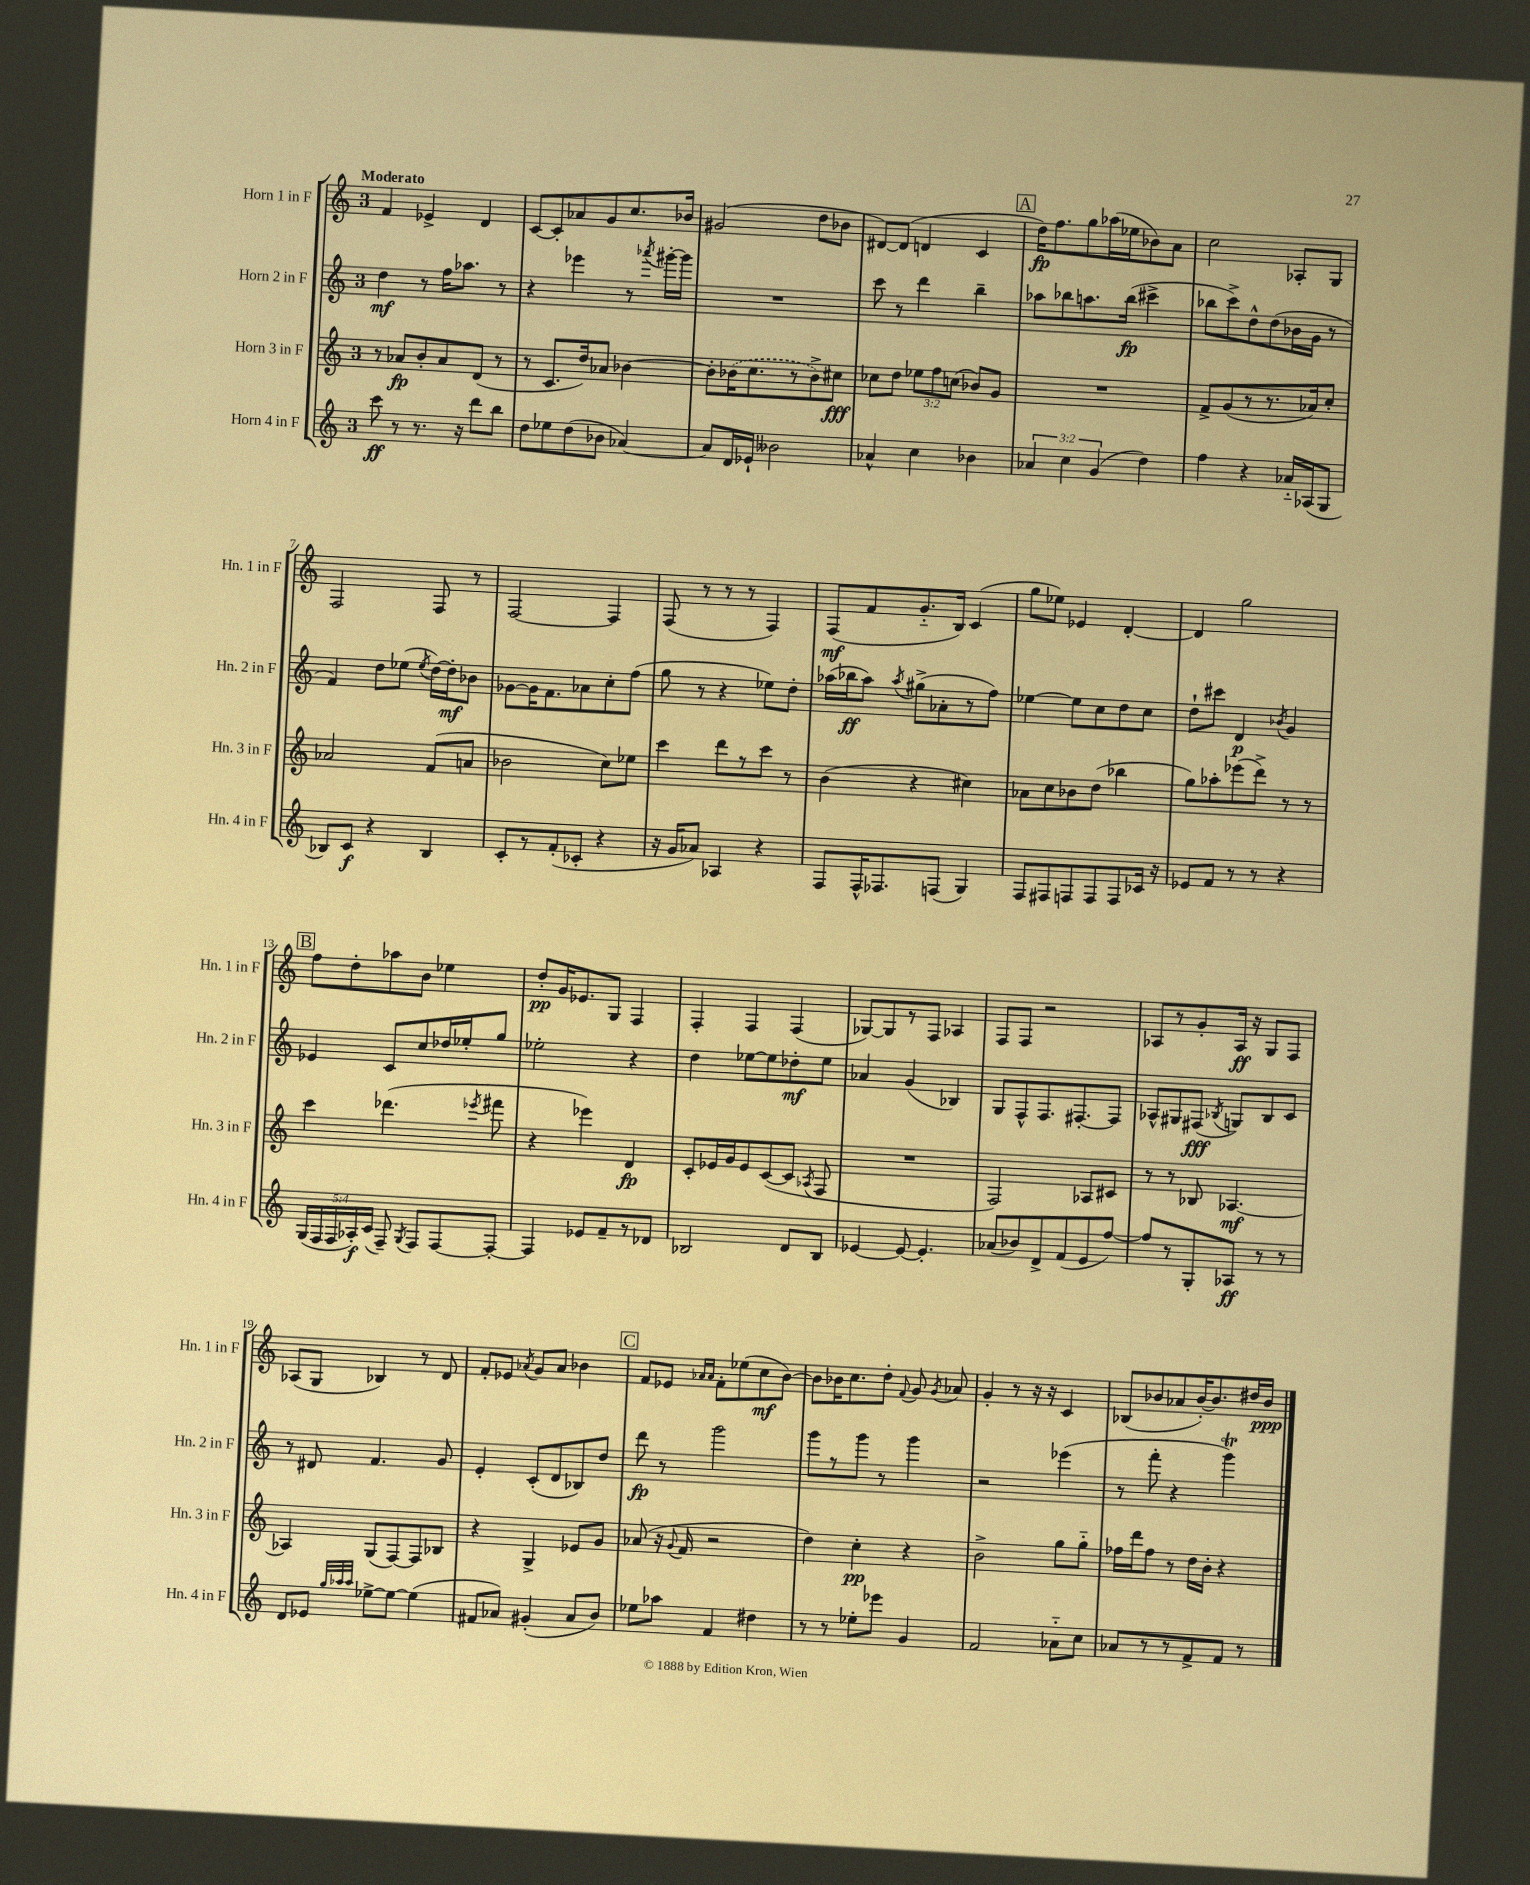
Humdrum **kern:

**kern	**dynam	**kern	**dynam	**kern	**dynam	**kern	**dynam
*part4	*part4	*part3	*part3	*part2	*part2	*part1	*part1
*staff4	*staff4	*staff3	*staff3	*staff2	*staff2	*staff1	*staff1
*I"Horn 4 in F	*	*I"Horn 3 in F	*	*I"Horn 2 in F	*	*I"Horn 1 in F	*
*I'Hn. 4 in F	*	*I'Hn. 3 in F	*	*I'Hn. 2 in F	*	*I'Hn. 1 in F	*
*clefG2	*	*clefG2	*	*clefG2	*	*clefG2	*
*k[]	*	*k[]	*	*k[]	*	*k[]	*
*M3/4	*	*M3/4	*	*M3/4	*	*M3/4	*
=1	=1	=1	=1	=1	=1	=1	=1
!	!	!	!	!	!	!LO:TX:a:B:t=Moderato	!
8ccc\	ff	8r	.	4dd\	mf	4f/	.
8r	.	8a-X/L	fp	.	.	.	.
8.r	.	8b'/	.	8r	.	4e-X^/	.
.	.	8a-/	.	16ff\KL	.	.	.
16r	.	.	.	8.aa-X\J	.	.	.
8ddd\L	.	(8d/J	.	.	.	4d/	.
8bb\J	.	8r	.	8r	.	.	.
=2	=2	=2	=2	=2	=2	=2	=2
8dd\L	.	8r	.	4r	.	[8c/L	.
8ee-X\	.	8.c/L	.	.	.	8c'/]	.
(8dd\	.	.	.	4eee-X\	.	8a-X/	.
.	.	16dd/k)	.	.	.	.	.
8b-X\J	.	8a-X/J	.	.	.	8g/	.
[4a-X/)	.	[4b-X\	.	8r	.	8.cc/	.
.	.	.	.	8qaaa-X/	.	.	.
.	.	.	.	[16ggg#X'\LL	.	.	.
.	.	.	.	16ggg#\JJ]	.	16b-X/Jk	.
=3	=3	=3	=3	=3	=3	=3	=3
8a-/L]	.	8b-'\L]	.	2.r	.	(2g#X/	.
16d/L	.	(16b-X\K	.	.	.	.	.
16e-X`/JJ	.	8.cc\	.	.	.	.	.
2b--X\	.	.	.	.	.	.	.
.	.	8r	.	.	.	.	.
.	.	8b-^\)	.	.	.	8dd\L	.
.	.	8cc#X\J	fff	.	.	8b-X\J	.
=4	=4	=4	=4	=4	=4	=4	=4
4a-X^^/	.	8cc-X\L	.	8ccc\	.	[8d#X/L)	.
.	.	8dd\J	.	8r	.	(8d#/J]	.
4cc\	.	12ee-X\L	.	4ddd\	.	4dn/	.
.	.	12ff\	.	.	.	.	.
.	.	(12ccn\J	.	.	.	.	.
4b-X\	.	8b-X/L)	.	4bb~\	.	4c/	.
.	.	8g/J	.	.	.	.	.
!!LO:REH:place=s1:t=A
=5	=5	=5	=5	=5	=5	=5	=5
6a-X/	.	2.r	.	8aa-X\L	.	16dd\KL)	fp
.	.	.	.	.	.	8.ff\	.
.	.	.	.	8bb-X\	.	.	.
6cc\	.	.	.	.	.	.	.
.	.	.	.	8.aan\	.	8gg\	.
(6g/	.	.	.	.	.	.	.
.	.	.	.	.	.	(16aa-X\L	.
.	.	.	.	(16bb-\Jk	fp	16ee-X\J	.
4dd\)	.	.	.	4ccc#X^\	.	8b-X\)	.
.	.	.	.	.	.	8a\J	.
=6	=6	=6	=6	=6	=6	=6	=6
4ff\	.	8f^/L	.	8bb-X\L	.	2cc\	.
.	.	(8g/	.	8ccc^\)	.	.	.
4r	.	8r	.	8dd^^\	.	.	.
.	.	8.r	.	(8dd\	.	.	.
16a-X/LL	.	.	.	16b-X\L	.	8A-X'/L	.
(16A-X/J	.	16a-X/k)	.	16g\JJ	.	.	.
8G/J	.	8cc'/J	.	8r	.	8G/J	.
!!LO:LB:g=z
=7	=7	=7	=7	=7	=7	=7	=7
8B-X/L)	.	2a-X/	.	4f/)	.	2F/	.
8c/J	f	.	.	.	.	.	.
4r	.	.	.	8dd\L	.	.	.
.	.	.	.	(8ee-X\J	.	.	.
.	.	.	.	8qee-/	.	.	.
4B-/	.	(8f/L	.	[16dd\LL)	.	8F/	.
.	.	.	.	16dd'\J]	mf	.	.
.	.	8an/J	.	8b-X\J	.	8r	.
=8	=8	=8	=8	=8	=8	=8	=8
8c'/L	.	2b-X\	.	[8g-X\L	.	[2F/	.
8r	.	.	.	16g-\K]	.	.	.
.	.	.	.	8.f\	.	.	.
(8f'/	.	.	.	.	.	.	.
8c-X'/J	.	.	.	8a-X\	.	.	.
4r	.	8cc\L)	.	8cc'\	.	4F/]	.
.	.	8ee-X\J	.	(8ff\J	.	.	.
=9	=9	=9	=9	=9	=9	=9	=9
16r	.	4ccc\	.	8gg\	.	(8F/	.
16g/KL	.	.	.	.	.	.	.
8a-X/J)	.	.	.	8r	.	8r	.
4A-X/	.	8ddd\L	.	4r	.	8r	.
.	.	8r	.	.	.	8r	.
4r	.	8ccc\J	.	8ee-X\L)	.	4F/)	.
.	.	8r	.	8dd'\J	.	.	.
=10	=10	=10	=10	=10	=10	=10	=10
8F/L	.	(4b\	.	(16aa-X\LL	.	(8F/L	mf
.	.	.	.	16bb-X\J	ff	.	.
16F^^/K	.	.	.	8aa-\J)	.	8f/	.
8.F-X/	.	.	.	.	.	.	.
.	.	.	.	8qaa-/	.	.	.
.	.	4r	.	(8gg#X^\L	.	8.g/	.
(8Fn/J	.	.	.	8a-X'\	.	.	.
.	.	.	.	.	.	16B/Jk)	.
4G/)	.	4cc#X\)	.	8r	.	(4c/	.
.	.	.	.	8ff\J)	.	.	.
=11	=11	=11	=11	=11	=11	=11	=11
8F/L	.	8a-X\L	.	[4ee-X\	.	8gg\L	.
8F#X/	.	8cc\	.	.	.	8ee-X\J)	.
8Fn/	.	8b-X\	.	8ee-\L]	.	4e-X/	.
8F/	.	(8dd\J	.	8cc\	.	.	.
8F/	.	4bb-X\	.	8dd\	.	[4d'/	.
16c-X/Jk	.	.	.	8cc\J	.	.	.
16r	.	.	.	.	.	.	.
=12	=12	=12	=12	=12	=12	=12	=12
8e-X/L	.	8gg\L)	.	8dd`\L	.	4d/]	.
8f/J	.	8aa-X'\	.	8ccc#X\J	.	.	.
8r	.	(8eee-X\	.	4d/	p	2gg\	.
8r	.	8ddd^\J)	.	.	.	.	.
.	.	.	.	8qb-X/	.	.	.
4r	.	8r	.	4g/	.	.	.
.	.	8r	.	.	.	.	.
!!LO:LB:g=z
!!LO:REH:place=s1:t=B
=13	=13	=13	=13	=13	=13	=13	=13
(20G/LL	.	4ccc\	.	4e-X/	.	8ff\L	.
20F/	.	.	.	.	.	.	.
20F/	.	.	.	.	.	.	.
.	.	.	.	.	.	8dd'\	.
20A-X'/)	f	.	.	.	.	.	.
(20c/JJ	.	.	.	.	.	.	.
8F~/)	.	(4.ddd-X\	.	8c/L	.	8aa-X\	.
8qG/	.	.	.	.	.	.	.
8F/L	.	.	.	8cc/	.	8b\J	.
[8F/	.	.	.	16dd-X/L	.	4ee-X\	.
.	.	.	.	16ee-X'/J	.	.	.
.	.	8qeee-X/	.	.	.	.	.
8F'/J_	.	8fff#X\	.	8gg/J	.	.	.
=14	=14	=14	=14	=14	=14	=14	=14
4F/]	.	4r	.	2ee-X'\	.	8dd'/L	pp
.	.	.	.	.	.	16g/K	.
.	.	.	.	.	.	8.e-X/	.
8e-X/L	.	4eee-X\)	.	.	.	.	.
8f~/	.	.	.	.	.	8G/J	.
8r	.	4d/	fp	4r	.	4F/	.
8d-X/J	.	.	.	.	.	.	.
=15	=15	=15	=15	=15	=15	=15	=15
2B-X/	.	8c'/L	.	4dd\	.	4F'/	.
.	.	16e-X/L	.	.	.	.	.
.	.	16g/J	.	.	.	.	.
.	.	8e-/	.	[8ee-X\L	.	4F/	.
.	.	([8c/	.	8ee-\]	.	.	.
8d/L	.	8c/J]	.	8dd-X'\	mf	(4F/	.
.	.	8qA-X/	.	.	.	.	.
8B-/J	.	8F/	.	8ee-\J	.	.	.
=16	=16	=16	=16	=16	=16	=16	=16
[4e-X/	.	2.r	.	4a-X/	.	[8G-X/L)	.
.	.	.	.	.	.	8G-/]	.
8e-/_	.	.	.	(4g/	.	8r	.
4.e-'/]	.	.	.	.	.	8F/J	.
.	.	.	.	4B-X/)	.	4A-X/	.
=17	=17	=17	=17	=17	=17	=17	=17
(8a-X/L	.	2F/)	.	8G/L	.	8F/L	.
8b-X/)	.	.	.	8F^^/	.	8F/J	.
8d^/	.	.	.	8.F/	.	2r	.
(8f/	.	.	.	.	.	.	.
.	.	.	.	[8.F#X'/	.	.	.
8e/	.	8A-X/L	.	.	.	.	.
[8ff/J)	.	8c#X/J	.	8F#/J]	.	.	.
=18	=18	=18	=18	=18	=18	=18	=18
8ff/L]	.	8r	.	8A-X^^/L	.	8A-X/L	.
8r	.	8r	.	8G#X/	.	8r	.
8G'/	.	8B-X/	.	(8F#X/J	fff	8g'/	.
.	.	.	.	8qB-X/	.	.	.
8A-X/J	ff	[4.A-X/	mf	8Gn/L)	.	16A-/Jk	ff
.	.	.	.	.	.	16r	.
8r	.	.	.	8B-/	.	8G/L	.
8r	.	.	.	8c/J	.	8F/J	.
!!LO:LB:g=z
=19	=19	=19	=19	=19	=19	=19	=19
8d/L	.	4A-X/]	.	8r	.	(8A-X/L	.
8e-X/J	.	.	.	8d#X/	.	8G/J	.
32qqgg/LLL	.	.	.	.	.	.	.
32qqaa-X/	.	.	.	.	.	.	.
32qqaa-/JJJ	.	.	.	.	.	.	.
[8ee-X^\L	.	(8G/L	.	4.f/	.	4B-X/)	.
8ee-\J_	.	[8F/)	.	.	.	.	.
(4ee-\]	.	8F/]	.	.	.	8r	.
.	.	8B-X/J	.	8g/	.	8d/	.
=20	=20	=20	=20	=20	=20	=20	=20
8f#X/L	.	4r	.	4e'/	.	8f'/L	.
8a-X/J)	.	.	.	.	.	8e-X/J	.
.	.	.	.	.	.	8qa-X/	.
(4g#X'/	.	4G^/	.	(8c'/L	.	8g/L	.
.	.	.	.	8d/	.	8a-/J	.
8a-/L	.	8e-X/L	.	8B-X/)	.	4b-X\	.
8b/J)	.	8g/J	.	8dd/J	.	.	.
!!LO:REH:place=s1:t=C
=21	=21	=21	=21	=21	=21	=21	=21
8ee-X\L	.	(8a-X/	.	8ddd\	fp	8f/L	.
8aa-X\J	.	16r	.	8r	.	8e-X/J	.
.	.	8qqg/	.	.	.	.	.
.	.	16f/	.	.	.	.	.
.	.	.	.	.	.	16qqa-X/LL	.
.	.	.	.	.	.	16qqa-/JJ	.
4f/	.	2r	.	2ggg\	.	8f'\L	.
.	.	.	.	.	.	(8ee-X\	.
4dd#X\	.	.	.	.	.	8cc\	mf
.	.	.	.	.	.	[8b\J)	.
=22	=22	=22	=22	=22	=22	=22	=22
8r	.	4dd\)	.	8ggg\L	.	8b\L]	.
8r	.	.	.	8r	.	16b-X\K	.
.	.	.	.	.	.	8.cc\	.
8ee-X'\L	.	4cc'\	pp	8ggg\J	.	.	.
8eee-X\J	.	.	.	8r	.	8dd'\J	.
.	.	.	.	.	.	8qqf/	.
4g/	.	4r	.	4ggg\	.	8g/	.
.	.	.	.	.	.	8qg/	.
.	.	.	.	.	.	8a-X/	.
=23	=23	=23	=23	=23	=23	=23	=23
2f/	.	2b^\	.	2r	.	4g'/	.
.	.	.	.	.	.	8r	.
.	.	.	.	.	.	16r	.
.	.	.	.	.	.	16r	.
8a-X\L	.	8gg\L	.	(4eee-X\	.	4c/	.
8cc\J	.	8gg\J	.	.	.	.	.
=24	=24	=24	=24	=24	=24	=24	=24
8a-X/L	.	16ff-X\LL	.	8r	.	(8B-X/L	.
.	.	16ddd\J	.	.	.	.	.
8r	.	8ff-\J	.	8fff'\	.	8b-X/	.
8r	.	8r	.	4r	.	8a-X/	.
8f^/	.	16dd\LL	.	.	.	[16b-'/K)	.
.	.	16b'\JJ	.	.	.	8.b-/]	.
8f/J	.	4r	.	4gggT\)	.	.	.
8r	.	.	.	.	.	16dd#X/L	.
.	.	.	.	.	.	16b-/JJ	ppp
==	==	==	==	==	==	==	==
*-	*-	*-	*-	*-	*-	*-	*-
